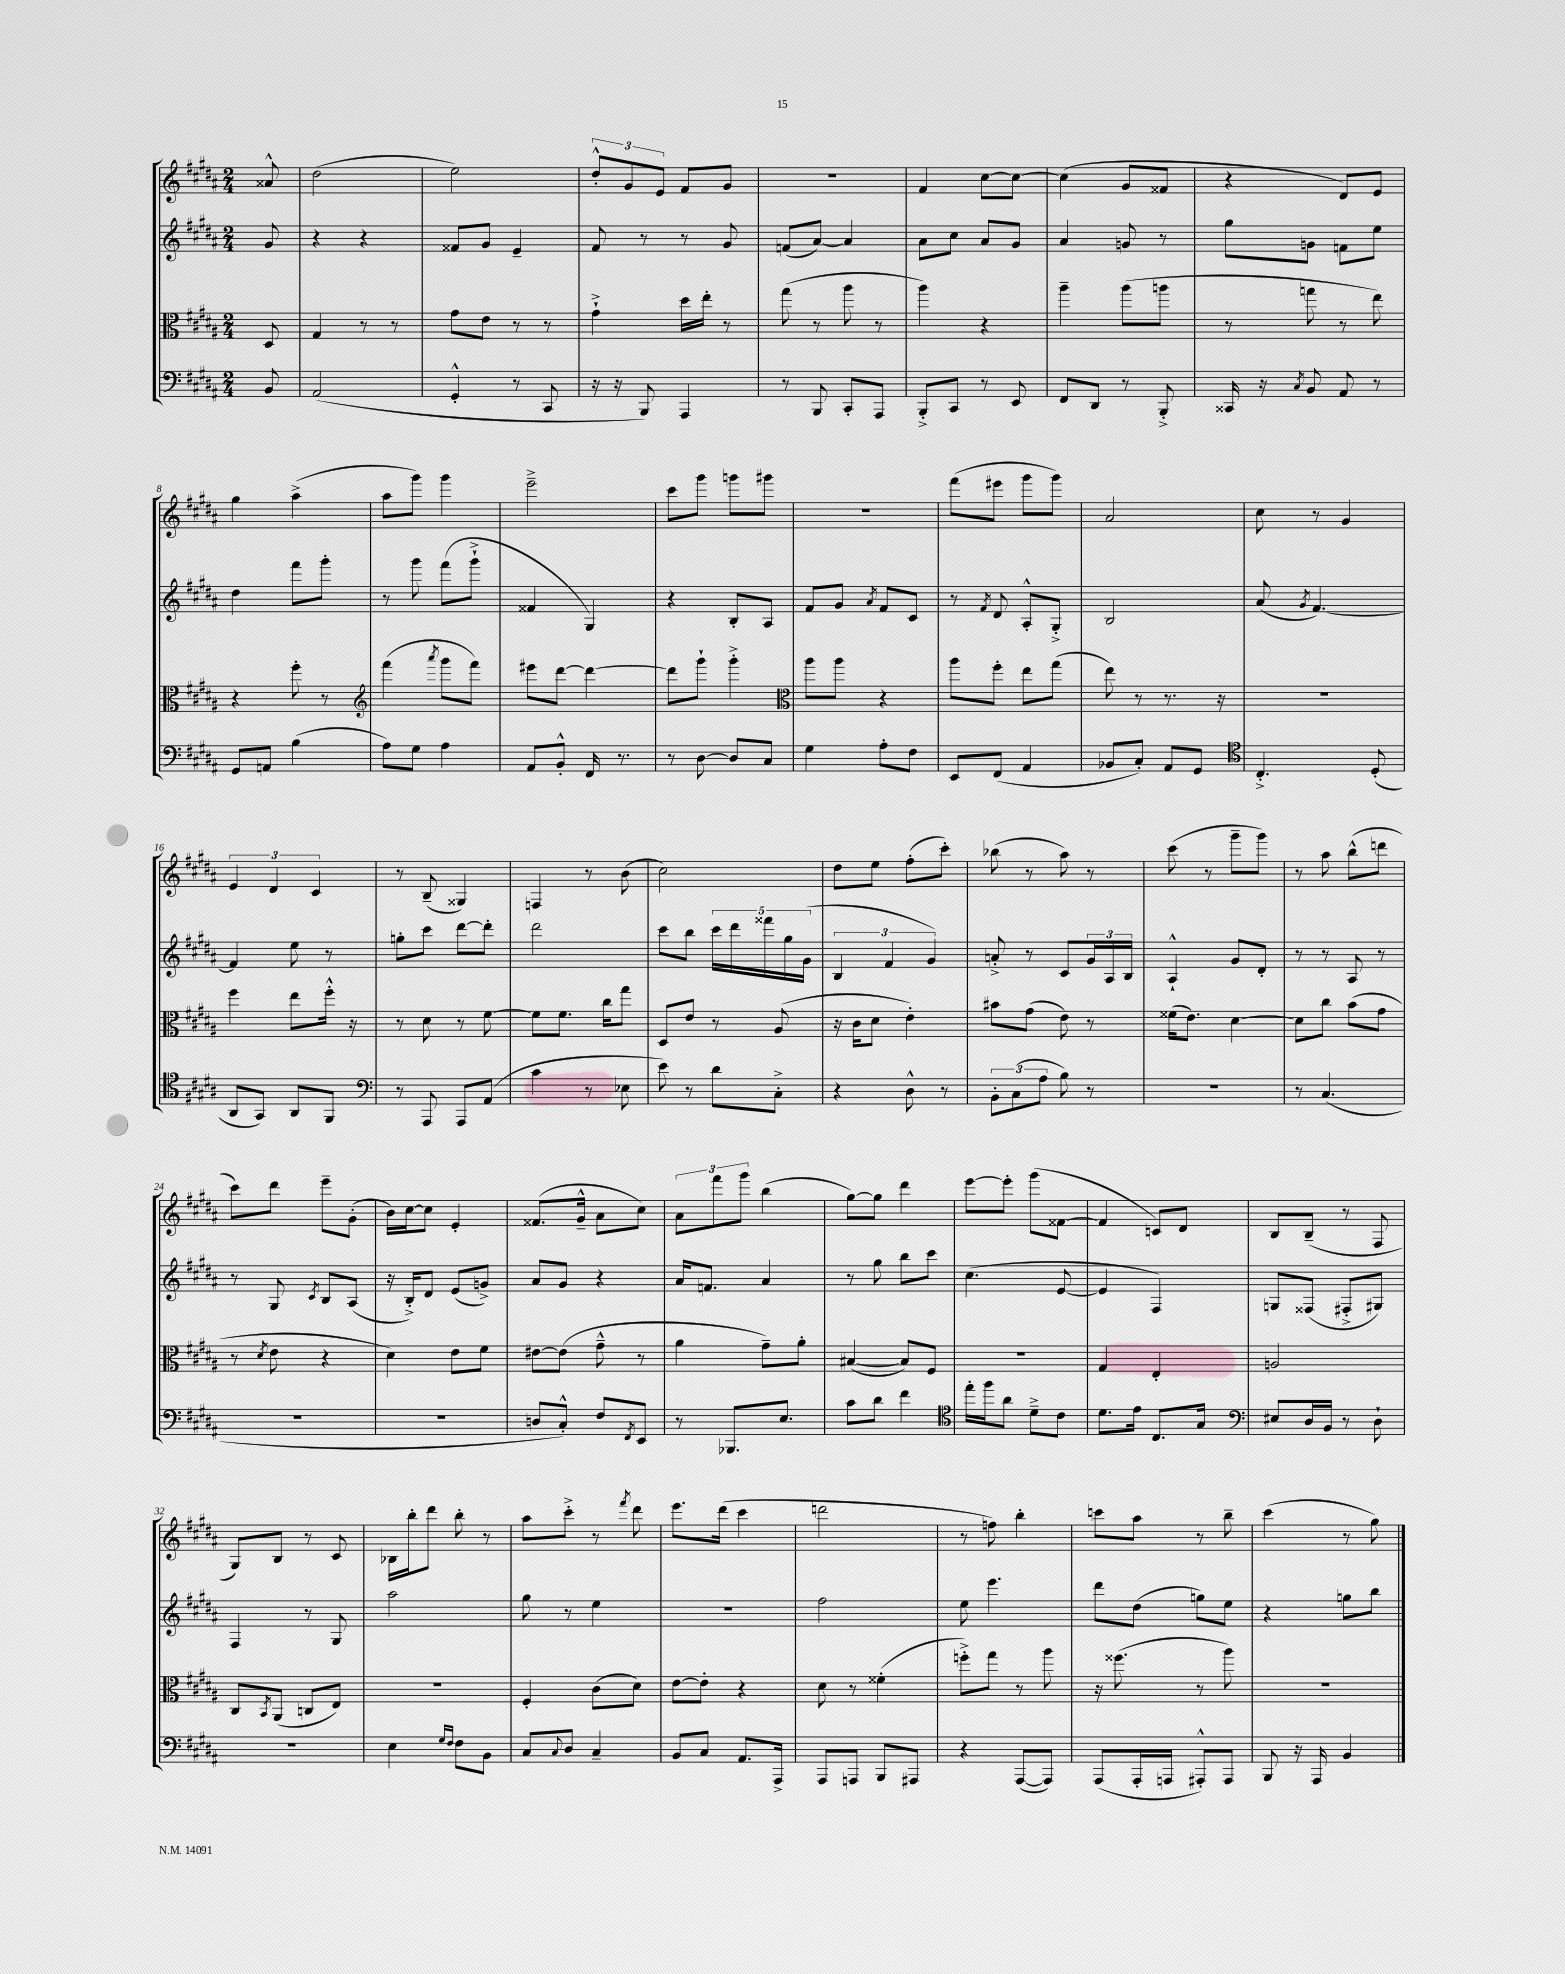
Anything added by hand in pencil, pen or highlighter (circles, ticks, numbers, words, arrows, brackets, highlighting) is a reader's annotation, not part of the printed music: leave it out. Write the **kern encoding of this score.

**kern	**kern	**kern	**kern
*staff4	*staff3	*staff2	*staff1
*clefF4	*clefC3	*clefG2	*clefG2
*k[f#c#g#d#a#]	*k[f#c#g#d#a#]	*k[f#c#g#d#a#]	*k[f#c#g#d#a#]
*M2/4	*M2/4	*M2/4	*M2/4
8BB/	8D#/	8g#/	8a##^^/
=	=	=	=
(2AA#/	4G#/	4r	(2dd#\
.	8r	4r	.
.	8r	.	.
=	=	=	=
4GG#'^^/	8g#\L	8f##/L	2ee\)
.	8e\J	8g#/J	.
8r	8r	4e~/	.
8CC#/	8r	.	.
=	=	=	=
16r	4g#`^\	8f#/	12dd#'^^/L
16r	.	.	.
.	.	.	12g#/
8BBB/)	.	8r	.
.	.	.	12e/J
4AAA#/	16dd#\LL	8r	8f#/L
.	16ee'\JJ	.	.
.	8r	8g#/	8g#/J
=	=	=	=
8r	(8gg#\	(8f/L	2r
8BBB/	8r	[8a#/J)	.
8CC#'/L	8aa#\	4a#/]	.
8AAA#/J	8r	.	.
=	=	=	=
8BBB'^/L	4aa#\)	8a#\L	4f#/
8CC#/J	.	8cc#\J	.
8r	4r	8a#/L	[8cc#\L
8EE/	.	8g#/J	8cc#\_J
=	=	=	=
8FF#/L	4aa#~\	4a#/	(4cc#\]
8DD#/J	.	.	.
8r	(8aa#\L	8g/	8g#/L
8BBB'^/	8aa\J	8r	8f##/J
=	=	=	=
16CC##/	8r	8gg#\L	4r
16r	.	.	.
8qC#/	.	.	.
8BB/	8gg\	8g\J	.
8AA#/	8r	8f\L	8d#/L)
8r	8ee\)	8ee\J	8e/J
=	=	=	=
8GG#/L	4r	4dd#\	4gg#\
8AA/J	.	.	.
(4B\	8ff#'\	8fff#\L	(4aa#^\
.	8r	8ggg#'\J	.
=	=	=	=
*	*clefG2	*	*
8A#\L)	(4fff#\	8r	8aa#\L
8G#\J	.	8ggg#\	8ggg#\J)
.	8qaaa#/	.	.
4A#\	8ggg#\L	(8fff#\L	4ggg#\
.	8fff#\J)	8ggg#`^\J	.
=	=	=	=
8AA#/L	8eee#\L	4f##/	2eee~^\
8BB'^^/J	[8ddd#\J	.	.
16FF#/	4ddd#\_	4G#/)	.
8.r	.	.	.
=	=	=	=
8r	8ddd#\]L	4r	8ccc#\L
[8D#\	8ggg#`\J	.	8ggg#\J
8D#/]L	4ggg#'^\	8B'/L	8ggg\L
8C#/J	.	8A#/J	8ggg#\J
=	=	=	=
*	*clefC3	*	*
4G#\	8aa#\L	8f#/L	2r
.	8aa#\J	8g#/J	.
.	.	8qa#/	.
8A#'\L	4r	8f#/L	.
8F#\J	.	8c#/J	.
=	=	=	=
8EE/L	8aa#\L	8r	(8fff#\L
.	.	8qf#/	.
(8FF#/J	8ff#'\J	8d#/	8eee#\J
4AA#/	8ee\L	8A#'^^/L	8ggg#\L
.	(8gg#\J	8G#'^/J	8ggg#\J)
=	=	=	=
8BB-/L	8ee\)	2B/	2a#/
8C#'/J)	8r	.	.
8AA#/L	8.r	.	.
8GG#/J	.	.	.
.	16r	.	.
=	=	=	=
*clefC4	*	*	*
4.C#'^/	2r	(8a#/	8cc#\
.	.	8qg#/	.
.	.	[4.f#/)	8r
.	.	.	4g#/
(8D#'/	.	.	.
=	=	=	=
8AA#/L	4ff#\	4f#/]	6e/
8GG#/J)	.	.	.
.	.	.	6d#/
8AA#/L	8ee\L	8ee\	.
.	.	.	6c#/
8FF#/J	16ff#'^^\Jk	8r	.
.	16r	.	.
=	=	=	=
*clefF4	*	*	*
8r	8r	8gg'\L	8r
8AAA#/	8d#\	8ccc#\J	(8B~/
8AAA#/L	8r	[8ddd#\L	4G##/)
(8AA#/J	[8f#\	8ddd#'\]J	.
=	=	=	=
4c#\	8f#\]L	2ddd#\	4F/
.	8.f#\J	.	.
8r	.	.	8r
.	16cc#\LK	.	.
8E-\	8gg#\J	.	(8b\
=	=	=	=
8e\)	8D#/L	8ccc#\L	2cc#\)
8r	8e/J	8bb\J	.
8d#\L	8r	20ccc#\LL	.
.	.	20ddd#\	.
.	.	20fff##\	.
8C#'^\J	(8A#/	.	.
.	.	20gg#\	.
.	.	(20g#\JJ	.
=	=	=	=
4r	16r	6B/	8dd#\L
.	16c#\LK	.	.
.	8d#\J	.	8ee\J
.	.	6f#/	.
8D#^^\	4e'\)	.	(8ff#'\L
.	.	6g#/)	.
8r	.	.	8ccc#'\J)
=	=	=	=
12BB'\L	8b#\L	8a'^/	(8bb-\
(12C#\	.	.	.
.	(8g#\J	8r	8r
12A#\J	.	.	.
8B\)	8e\)	8c#/L	8aa#\)
8r	8r	24g#/L	8r
.	.	24A#/	.
.	.	24B/JJ	.
=	=	=	=
2r	(16f##\LK	4A#`^^/	(8ccc#\
.	8.e\J)	.	.
.	.	.	8r
.	[4d#\	8g#/L	8ggg#~\L
.	.	8d#'/J	8ggg#\J)
=	=	=	=
8r	8d#\]L	8r	8r
(4.C#/	8cc#\J	8r	8aa#\
.	(8b\L	8A#/	(8bb^^\L
.	8g#\J	8r	8ddd\J
=	=	=	=
2r	8r	8r	8ccc#\L)
.	8qd#/	.	.
.	8e\	8G#/	8ddd#\J
.	.	8qc#/	.
.	4r	8B/L	8eee~\L
.	.	(8A#/J	(8g#'\J
=	=	=	=
2r	4d#\)	16r	16b\LL)
.	.	16B'^/LK)	[16cc#\J
.	.	8d#/J	8cc#\]J
.	8e\L	(8e/L	4e'/
.	8f#\J	8g^/J)	.
=	=	=	=
8D/L	[8e#\L	8a#/L	(8.f##/L
8C#'^^/J)	(8e#\]J	8g#/J	.
.	.	.	16g#~^^/Jk
8F#/L	8g#~^^\	4r	8a#\L
8qFF#/	.	.	.
8EE/J	8r	.	8cc#\J)
=	=	=	=
8r	4a#\	16a#/LK	12a#\L
.	.	8.f/J	.
.	.	.	12fff#\
8.BBB-/L	.	.	.
.	.	.	12ggg#\J
.	8g#~\L)	4a#/	(4bb\
8.E/J	.	.	.
.	8a#'\J	.	.
=	=	=	=
8c#\L	([4B#/	8r	[8gg#\L)
8d#\J	.	8gg#\	8gg#\]J
4f#\	8B#/]L)	8bb\L	4ddd#\
.	8F#/J	8ccc#\J	.
=	=	=	=
*clefC4	*	*	*
16ee'\LL	2r	(4.cc#\	[8eee\L
16ff#\J	.	.	.
8a#\J	.	.	8eee'\]J
8d#~^\L	.	.	(8ggg#\L
8c#\J	.	[8e/	[8f##\J
=	=	=	=
8.d#\L	4G#/	4e/]	4f##/]
16e\Jk	.	.	.
8.C#/L	4E'/	4F#/)	8c/L)
.	.	.	8d#/J
16G#/Jk	.	.	.
=	=	=	=
*clefF4	*	*	*
8E#/L	2A/	8G/L	8B/L
16D#/L	.	(8F##/J	(8B~/J
16BB/JJ	.	.	.
8r	.	8F#'^/L	8r
8D#`\	.	8G#/J)	8F#/
=	=	=	=
2r	8C#/L	4F#/	8G#/L)
.	8qBB/	.	.
.	(8AA#/J	.	8B/J
.	8C/L	8r	8r
.	8E/J)	8G#/	8c#/
=	=	=	=
4E\	2r	2aa#\	16B-\LL
.	.	.	16bb'\J
.	.	.	8ddd#\J
16qqG#/LL	.	.	.
16qqF#/JJ	.	.	.
8F#\L	.	.	8bb'\
8BB\J	.	.	8r
=	=	=	=
8C#/L	4F#'/	8gg#\	8aa#\L
8qqC#/	.	.	.
8D#/J	.	8r	8ccc#'^\J
4C#~/	(8c#\L	4ee\	8r
.	.	.	8qfff#/
.	8d#\J)	.	8ddd#\
=	=	=	=
8BB/L	[8e\L	2r	8.eee\L
8C#/J	8e'\]J	.	.
.	.	.	(16ddd#\Jk
8.AA#/L	4r	.	4ccc#\
16AAA#^/Jk	.	.	.
=	=	=	=
8AAA#/L	8d#\	2ff#\	2ddd\
8AAA/J	8r	.	.
8BBB/L	(4f##'\	.	.
8AAA#/J	.	.	.
=	=	=	=
4r	8ff'^\L)	8ee\	8r
.	8gg#\J	4.eee\	8ff\)
([8AAA#/L	8r	.	4bb'\
8AAA#/]J)	8aa#\	.	.
=	=	=	=
(8AAA#/L	16r	8ddd#\L	8ccc\L
.	(8.ff##\	.	.
16AAA#'/L	.	(8dd#\J	8aa#\J
16AAA/JJ	.	.	.
8AAA#'^^/L)	8r	8gg\L)	8r
8AAA#/J	8aa#\)	8ee\J	8bb~\
=	=	=	=
8BBB/	2r	4r	(4ccc#\
16r	.	.	.
16AAA#/	.	.	.
4BB/	.	8gg\L	8r
.	.	8bb\J	8gg#\)
==	==	==	==
*-	*-	*-	*-
